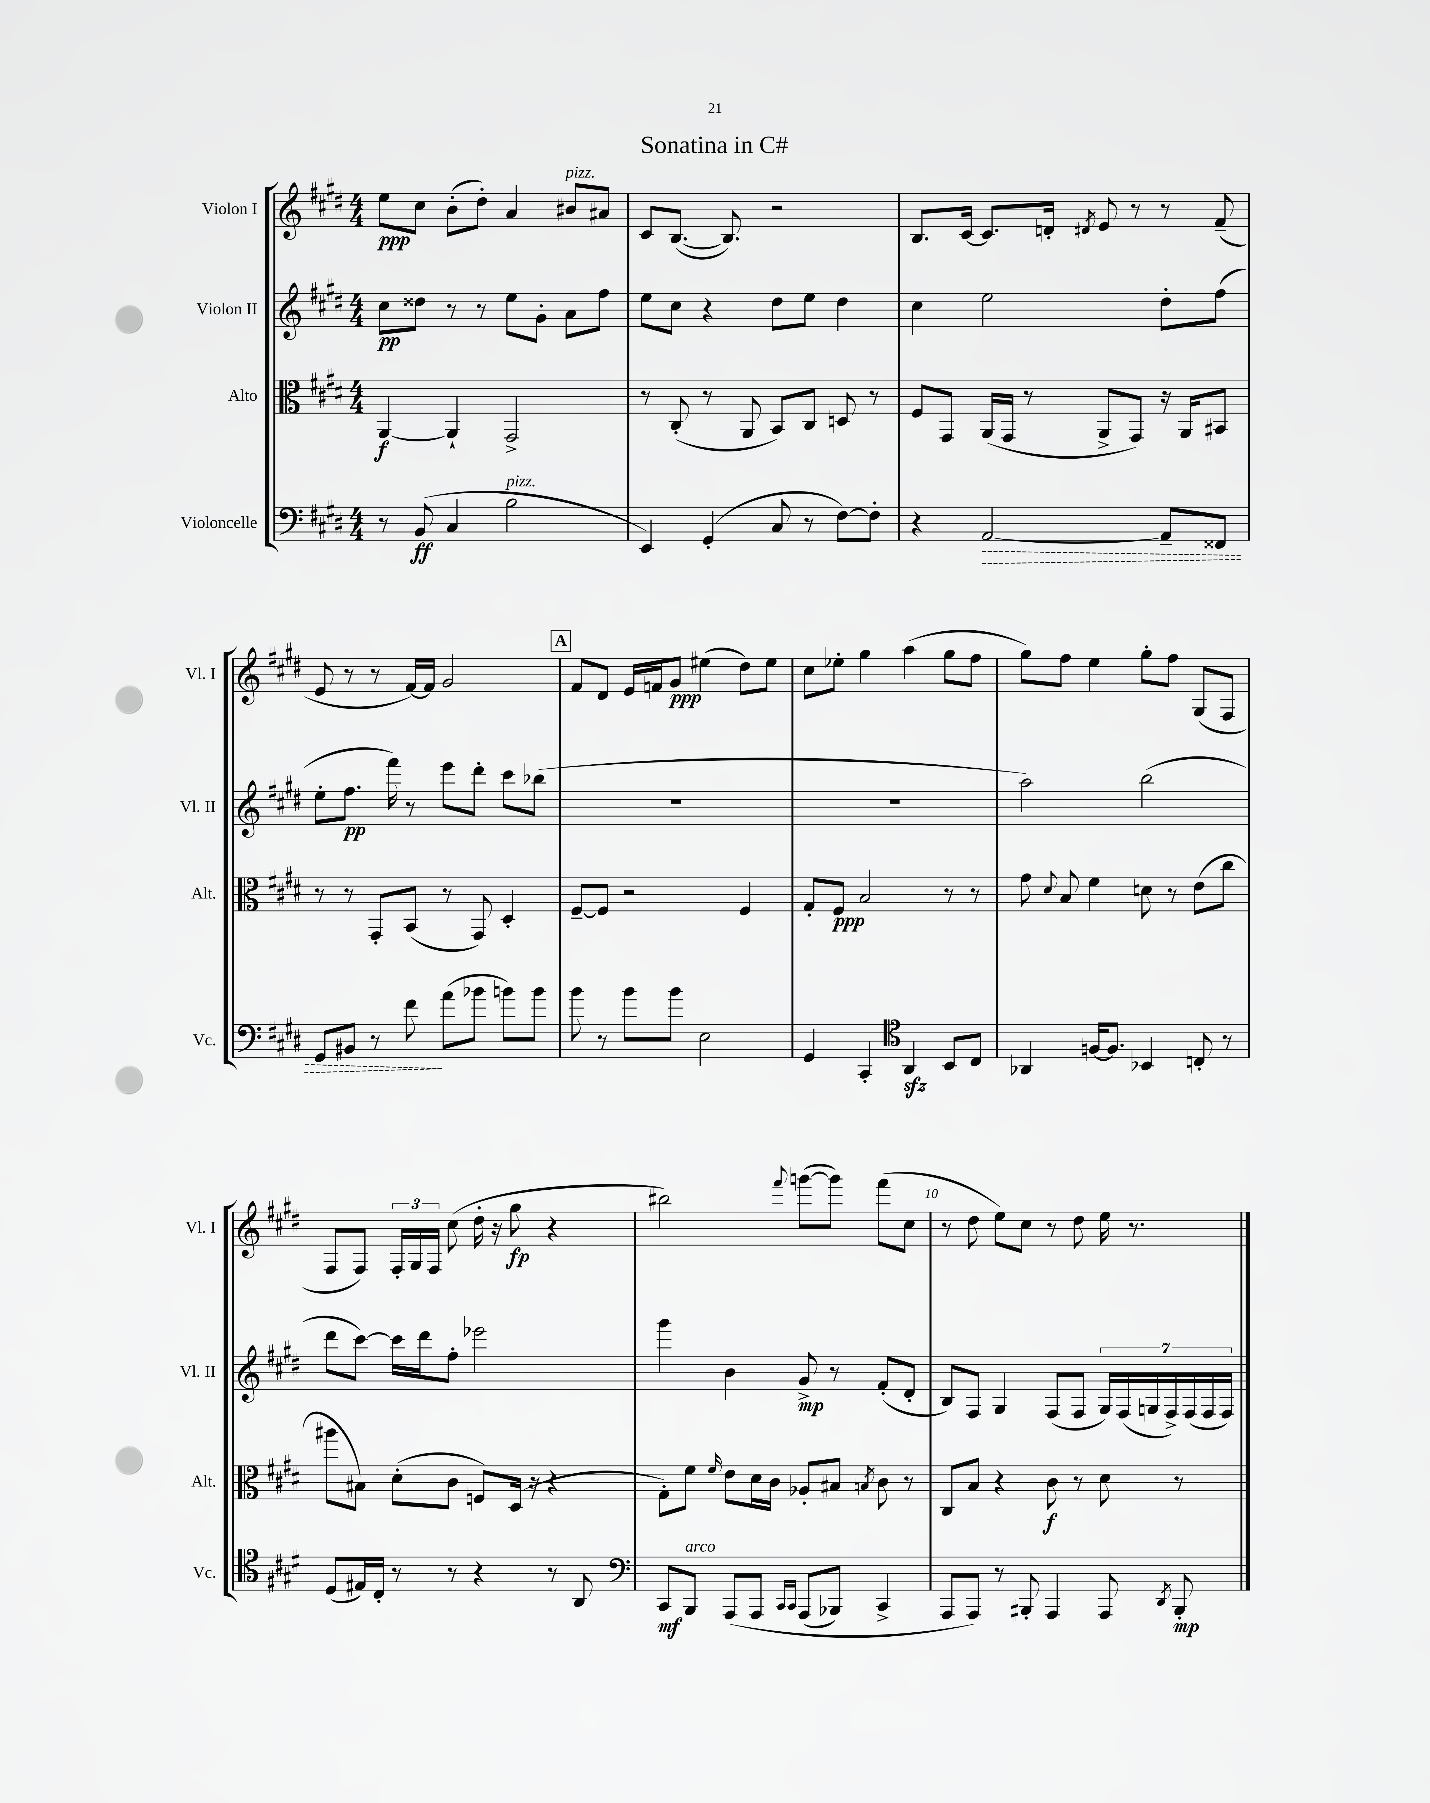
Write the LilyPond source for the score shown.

\header { title = "Sonatina in C#" }
<<
\new StaffGroup <<
\new Staff = "s0" \with { instrumentName = "Violon I" shortInstrumentName = "Vl. I" } {
    \clef treble \key e \major \numericTimeSignature \time 4/4
    \autoBeamOff e''8[\ppp cis''8] b'8[-.( dis''8]-.) a'4 bis'8[^\markup { \italic "pizz." } ais'8] |
    cis'8[ b8.]~( b8.) r2 |
    b8.[ cis'16]~ cis'8.[ d'16]-. \acciaccatura { dis'8 } e'8 r8 r8 fis'8--( |
    e'8 r8 r8 fis'16[~) fis'16] gis'2 |
    \mark \markup { \box "A" } fis'8[ dis'8] e'16[ f'16 gis'8]\ppp eis''4( dis''8[) eis''8] |
    cis''8[ ees''8]-. gis''4 a''4( gis''8[ fis''8] |
    gis''8[) fis''8] e''4 gis''8[-. fis''8] gis8[( fis8] |
    fis8[ fis8]) \tuplet 3/2 { fis16[-. gis16 fis16] } cis''8( dis''16-. r16 gis''8\fp r4 |
    bis''2) \appoggiatura { fis'''8 } g'''8[~( g'''8]) fis'''8[( cis''8] |
    r8 dis''8 e''8[) cis''8] r8 dis''8 e''16 r8. \bar "|." |
}
\new Staff = "s1" \with { instrumentName = "Violon II" shortInstrumentName = "Vl. II" } {
    \clef treble \key e \major \numericTimeSignature \time 4/4
    \autoBeamOff cis''8[\pp disis''8] r8 r8 e''8[ gis'8]-. a'8[ fis''8] |
    e''8[ cis''8] r4 dis''8[ e''8] dis''4 |
    cis''4 e''2 dis''8[-. fis''8]( |
    e''8[-. fis''8.]\pp fis'''16) r8 e'''8[ dis'''8]-. cis'''8[ bes''8]( |
    \mark \markup { \box "A" } R1 |
    R1 |
    a''2) b''2( |
    dis'''8[ cis'''8]~) cis'''16[ dis'''16 fis''8]-. ees'''2 |
    gis'''4 b'4 gis'8->\mp r8 fis'8[-.( dis'8]-. |
    b8[) fis8] gis4 fis8[( fis8] \tuplet 7/4 { gis16[) fis16( g16 fis16->) fis16( fis16 fis16]) } \bar "|." |
}
\new Staff = "s2" \with { instrumentName = "Alto" shortInstrumentName = "Alt." } {
    \clef alto \key e \major \numericTimeSignature \time 4/4
    \autoBeamOff a,4~\f a,4-! gis,2-> |
    r8 cis8-.( r8 a,8 b,8[) cis8] d8 r8 |
    fis8[ gis,8] a,16[( gis,16] r8 a,8[-> gis,8]) r16 a,16[ bis,8] |
    r8 r8 gis,8[-. b,8]( r8 gis,8) dis4-. |
    \mark \markup { \box "A" } fis8[~-- fis8] r2 fis4 |
    gis8[-. fis8]\ppp b2 r8 r8 |
    gis'8 \appoggiatura { dis'8 } b8 fis'4 d'8 r8 e'8[( cis''8] |
    ais''8[ bis8]) dis'8[-.( cis'8] f8[) dis16]( r16 r4 |
    gis8[-.) fis'8] \grace { fis'16 } e'8[ dis'16 cis'16] aes8[-. bis8] \acciaccatura { b8 } cis'8 r8 |
    cis8[ b8] r4 cis'8\f r8 dis'8 r8 \bar "|." |
}
\new Staff = "s3" \with { instrumentName = "Violoncelle" shortInstrumentName = "Vc." } {
    \clef bass \key e \major \numericTimeSignature \time 4/4
    \autoBeamOff r8 b,8\ff( cis4 b2^\markup { \italic "pizz." } |
    e,4) gis,4-.( cis8 r8 fis8[~) fis8]-. |
    r4 \once \override Hairpin.style = #'dashed-line a,2~\> a,8[-- fisis,8] |
    gis,8[ bis,8] r8 fis'8\! a'8[( bes'8] b'8[) b'8] |
    \mark \markup { \box "A" } b'8 r8 b'8[ b'8] e2 |
    gis,4 cis,4-. \clef tenor a,4\sfz b,8[ cis8] |
    aes,4 f16[~ f8.] bes,4 c8-. r8 |
    dis8[( eis16) cis16]-. r8 r8 r4 r8 a,8 |
    \clef bass cis,8[\mf b,,8]^\markup { \italic "arco" } a,,8[\( a,,8] \grace { cis,16[ cis,16] } a,,8[( bes,,8]) cis,4-> |
    a,,8[ a,,8]\) r8 bis,,8-. a,,4 a,,8 \acciaccatura { dis,8 } bis,,8-.\mp \bar "|." |
}
>>
>>
\layout { \context { \Score \override BarNumber.break-visibility = ##(#f #t #t) barNumberVisibility = #(every-nth-bar-number-visible 5) } }
